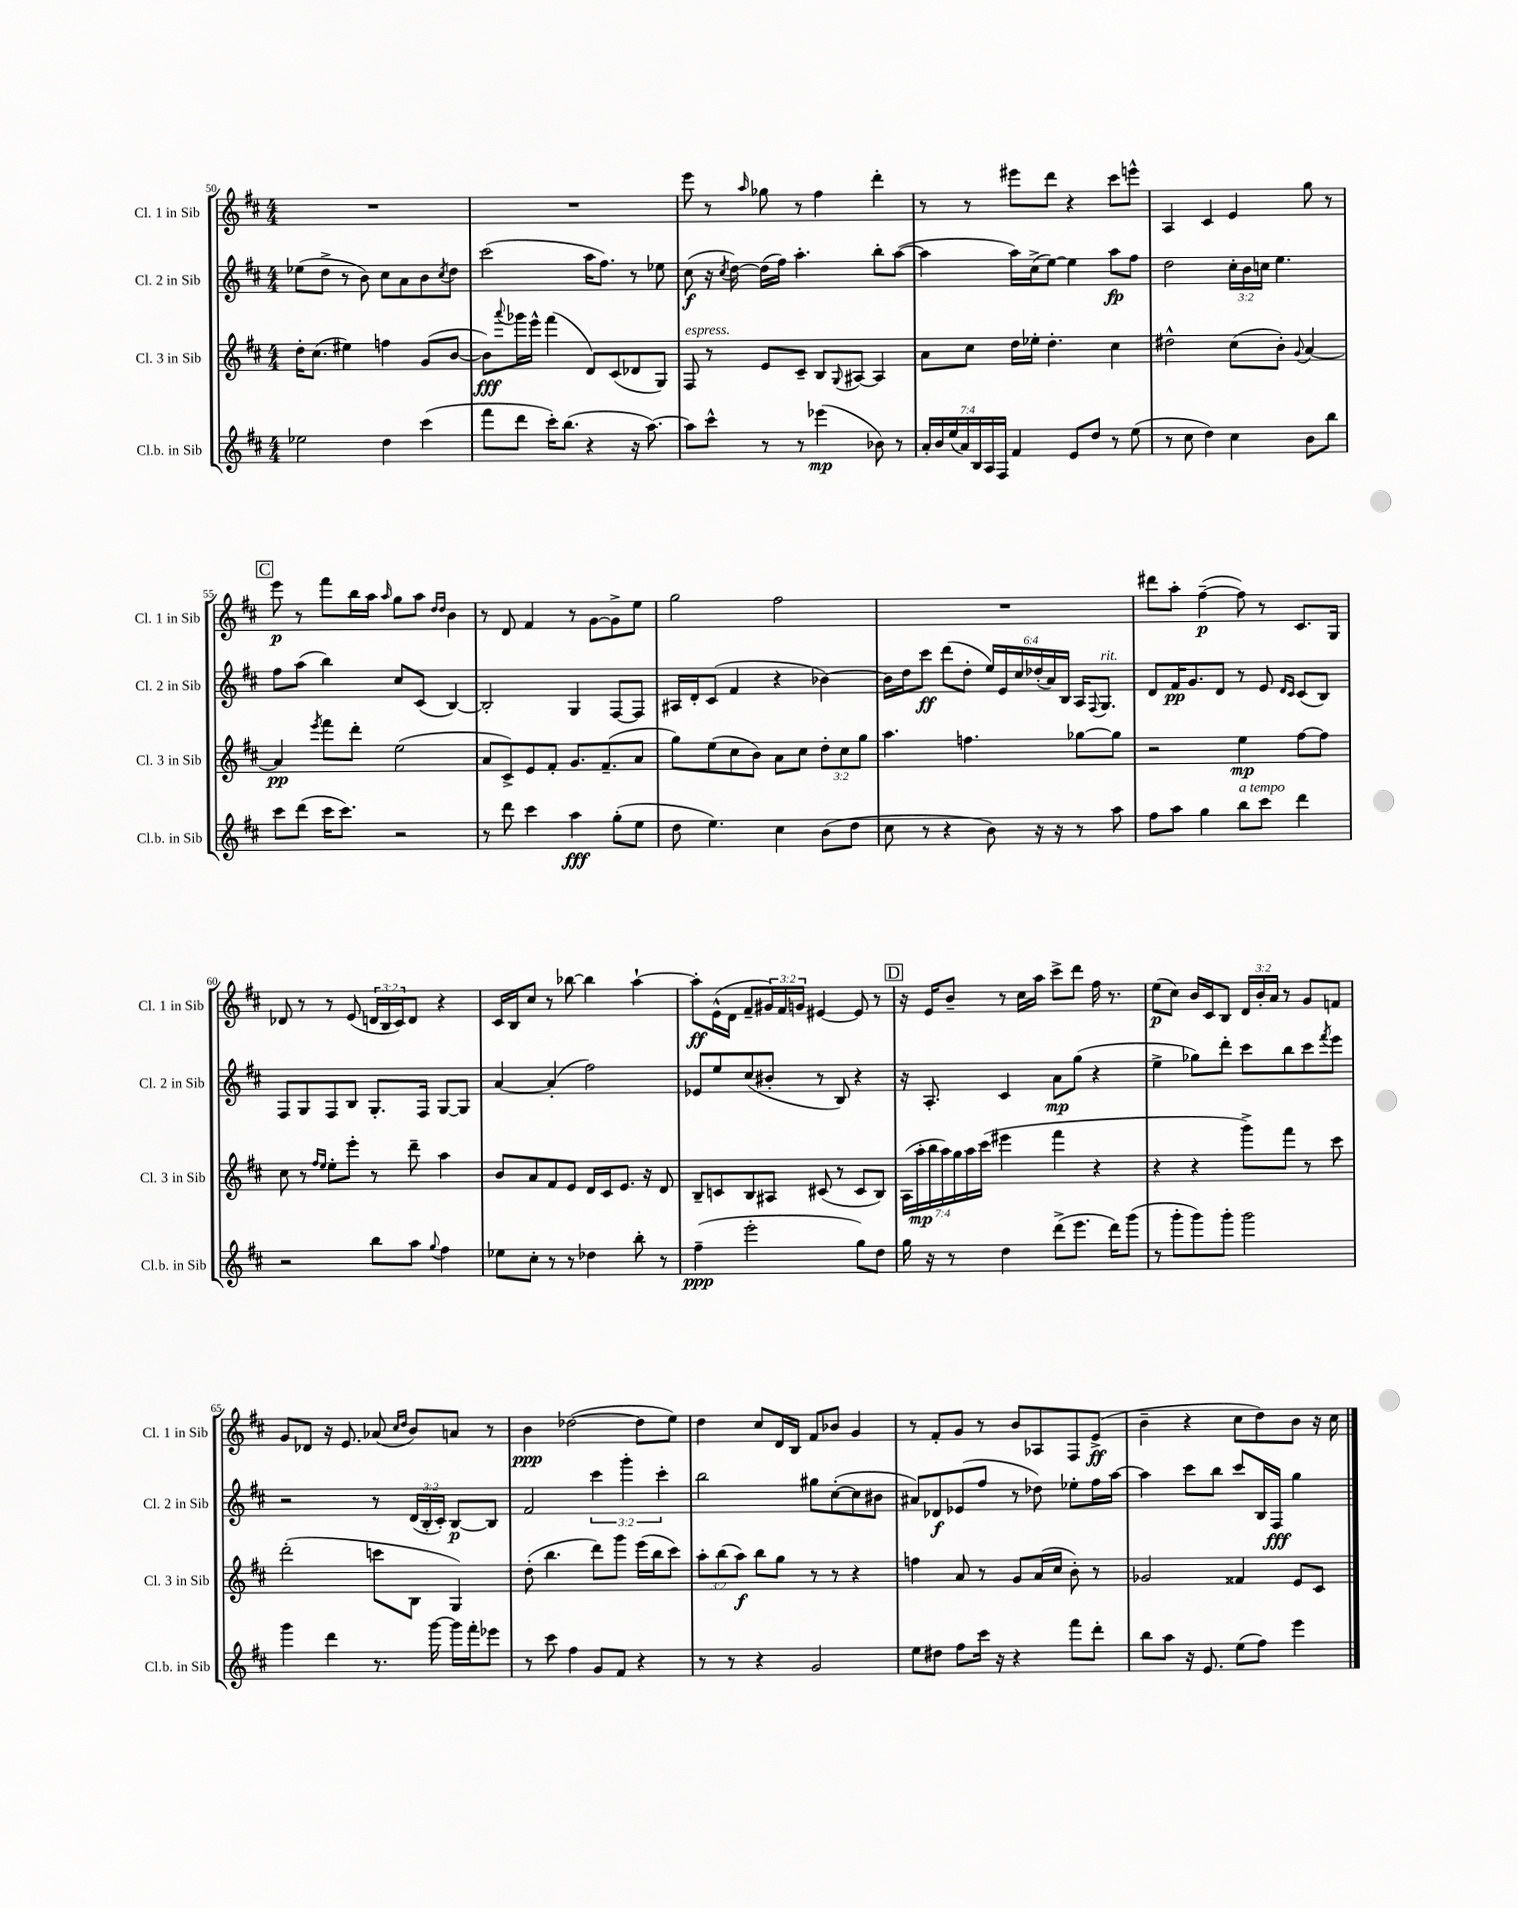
<<
\new StaffGroup <<
\new Staff = "s0" \with { instrumentName = "Cl. 1 in Sib" shortInstrumentName = "Cl. 1 in Sib" } {
    \clef treble \key d \major \numericTimeSignature \time 4/4 \override Staff.TupletNumber.text = #tuplet-number::calc-fraction-text
    R1 |
    R1 |
    e'''8 r8 \grace { a''16 } ges''8 r8 fis''4 d'''4-. |
    r8 r8 eis'''8 d'''8 r4 cis'''8 e'''8-^ |
    a4 cis'4 e'4 g''8 r8 |
    \mark \markup { \box "C" } e'''8\p r8 fis'''8 b''16 a''16 \grace { a''16 } g''8 a''8 \grace { d''16 d''16 } b'4 |
    r8 d'8 fis'4 r8 g'8~ g'8-> e''8 |
    g''2 fis''2 |
    R1 |
    dis'''8 a''8-. fis''4~--\p( fis''8) r8 cis'8. g16 |
    des'8 r8 r8 e'8( \tuplet 3/2 { d'16 b16 cis'16) } d'8 r4 |
    cis'16 b16 cis''8 r8 bes''8~ bes''4 a''4~-! |
    a''8-.\ff e'16-^( d'16 fis'8-- \tuplet 3/2 { gis'16) fis'16 g'16 } eis'4~ eis'8 r8 |
    \mark \markup { \box "D" } r16 e'16 b'8-- r8 cis''16 a''16 cis'''8-> d'''8 fis''16 r8. |
    e''8\p( cis''8) b'16 cis'16 b8 \tuplet 3/2 { d'16 b'16-. a'16 } r8 g'8 f'8 |
    g'8 des'8 r16 e'8. aes'8( \grace { cis''16 d''16 } b'8) a'8 r8 |
    b'4\ppp des''2~( des''8 e''8) |
    d''4 cis''8 d'16 b16 fis'8 bes'8 g'4 |
    r8 fis'8-. g'8 r8 b'8 aes8 fis8 e'8->\ff( |
    b'4-- r4 cis''8 d''8) b'8 r16 cis''16 \bar "|." |
}
\new Staff = "s1" \with { instrumentName = "Cl. 2 in Sib" shortInstrumentName = "Cl. 2 in Sib" } {
    \clef treble \key d \major \numericTimeSignature \time 4/4 \override Staff.TupletNumber.text = #tuplet-number::calc-fraction-text
    ees''8( d''8-> r8 b'8) cis''8 a'8 b'8 \acciaccatura { cis''8 } d''8 |
    cis'''2( a''16 fis''8.) r8 ees''8 |
    cis''8\f( r16 \acciaccatura { cis''8 } d''16~) d''16( fis''16) a''4.-. b''8-. a''8~( |
    a''4 a''16) cis''16->( e''8~) e''4 a''8\fp fis''8 |
    d''2 \tuplet 3/2 { cis''16-. b'16 c''16 } e''4. |
    \mark \markup { \box "C" } fis''8 a''8( b''4) cis''8 cis'8( b4~) |
    b2-. g4 fis8~ fis8 |
    ais16 d'16-. cis'8( fis'4 r4 bes'4~) |
    bes'16 d''16 cis'''8\ff d'''8( d''8-. \tuplet 6/4 { e''16) e'16 cis''16 des''16-.( a'16) b16 } a16 \appoggiatura { fis8 } g8.^\markup { \italic "rit." } |
    d'8 fis'16\pp g'8. d'8 r8 e'8 \grace { d'16 cis'16 } cis'8( b8) |
    fis8 g8 fis8 b8 g8.-. fis16 g8~ g8 |
    a'4~ a'4-.( fis''2) |
    ees'8 e''8 cis''8( bis'8-. r8 b8) r4 |
    \mark \markup { \box "D" } r16 a8.-. cis'4 a'8\mp g''8( r4 |
    e''4-> ges''8) d'''8-. cis'''8 b''8 cis'''8 \acciaccatura { fis'''8 } e'''8 |
    r2 r8 \tuplet 3/2 { d'16( b16-. cis'16-.) } b8~\p b8 |
    fis'2 \tuplet 3/2 { cis'''4 g'''4-. cis'''4-. } |
    b''2 gis''8 cis''8~-.( cis''8 bis'8 |
    ais'8) des'8\f ees'8( fis''8 r8 des''8) ees''8-. fis''16 a''16~ |
    a''4 cis'''8 b''8 cis'''8 b16 fis16\fff g''4 \bar "|." |
}
\new Staff = "s2" \with { instrumentName = "Cl. 3 in Sib" shortInstrumentName = "Cl. 3 in Sib" } {
    \clef treble \key d \major \numericTimeSignature \time 4/4 \override Staff.TupletNumber.text = #tuplet-number::calc-fraction-text
    d''16-. cis''8.( eis''4) f''4 g'8( b'8~ |
    b'8\fff) \appoggiatura { a'''8 } ges'''16 e'''16-^ fis'''4( d'8) cis'8( des'8 g8) |
    fis8^\markup { \italic "espress." } r8 e'8 cis'8-- b8 \appoggiatura { g8 } ais8~ ais4 |
    a'8 cis''8 d''16 ees''16-. d''4.-. cis''4 |
    dis''2-^ cis''8( b'8-.) \appoggiatura { g'8 } a'4~ |
    \mark \markup { \box "C" } a'4\pp \acciaccatura { e'''8 } fis'''8 d'''8-. e''2( |
    a'8 cis'8->) e'8 fis'8-. g'8. fis'8.--( a'8 |
    g''8) e''8( cis''8 b'8) a'8 cis''8 \tuplet 3/2 { d''8-. cis''8 g''8 } |
    a''4. f''4. ges''8~ ges''8 |
    r2 e''4\mp fis''8~ fis''8 |
    cis''8 r8 \grace { fis''16 e''16 } e''8-. e'''8-. r8 d'''8-- a''4 |
    b'8 a'8 fis'8 e'8 d'16 cis'16 e'8. r16 d'8 |
    b8-- c'8 b8 ais8 cis'8( r8 cis'8 b8) |
    \mark \markup { \box "D" } \tuplet 7/4 { a16( a''16-.\mp b''16 a''16) g''16 a''16 cis'''16( } eis'''4 fis'''4 r4 |
    r4 r4 g'''8->) fis'''8 r8 cis'''8 |
    d'''2-.( c'''8 b8 g4) |
    d''8-.( b''4. d'''8) g'''8 e'''16( b''16 cis'''8) |
    \tuplet 3/2 { a''8-. b''8( a''8\f) } b''8 g''8 r8 r8 r4 |
    f''4 a'8 r8 g'8 a'16( cis''16 b'8-.) r8 |
    ges'2 fisis'4 e'8 cis'8 \bar "|." |
}
\new Staff = "s3" \with { instrumentName = "Cl.b. in Sib" shortInstrumentName = "Cl.b. in Sib" } {
    \clef treble \key d \major \numericTimeSignature \time 4/4 \override Staff.TupletNumber.text = #tuplet-number::calc-fraction-text
    ees''2 d''4 cis'''4( |
    fis'''8 d'''8 cis'''16-.) b''8.( r4 r16 a''8.~) |
    a''8 cis'''8-^ r8 r8 ees'''4\mp( bes'8) r8 |
    \tuplet 7/4 { a'16-. b'16 e''16( a'16) b16 a16 fis16 } fis'4 e'8 d''8 r8 e''8( |
    r8 cis''8 d''4) cis''4 b'8 b''8 |
    \mark \markup { \box "C" } cis'''8 d'''8( cis'''16 cis'''8.) r2 |
    r8 d'''8 cis'''4 a''4\fff g''8-.( e''8 |
    d''8 e''4.) cis''4 b'8( d''8 |
    cis''8 r8 r4 b'8) r16 r16 r8 a''8 |
    fis''8 a''8 g''4 b''8^\markup { \italic "a tempo" } cis'''8 d'''4 |
    r2 b''8 a''8 \appoggiatura { g''8 } fis''4 |
    ees''8 cis''8-. r8 r8 des''4 b''8-. r8 |
    fis''4--\ppp( e'''2-. g''8) d''8 |
    \mark \markup { \box "D" } g''16 r16 r8 d''4 d'''8->( e'''8. d'''16) g'''8( |
    r8 g'''8-. g'''8) g'''8-. g'''2 |
    g'''4 d'''4 r8. g'''16~ g'''16 fis'''16-. ees'''8 |
    r8 cis'''8 fis''4 g'8 fis'8 r4 |
    r8 r8 r4 g'2 |
    e''8 dis''8 fis''8 cis'''16 r16 r4 fis'''8 d'''8-. |
    b''8 a''8 r16 e'8. e''8( fis''8) e'''4 \bar "|." |
}
>>
>>
\layout { \context { \Score currentBarNumber = #50 } }
